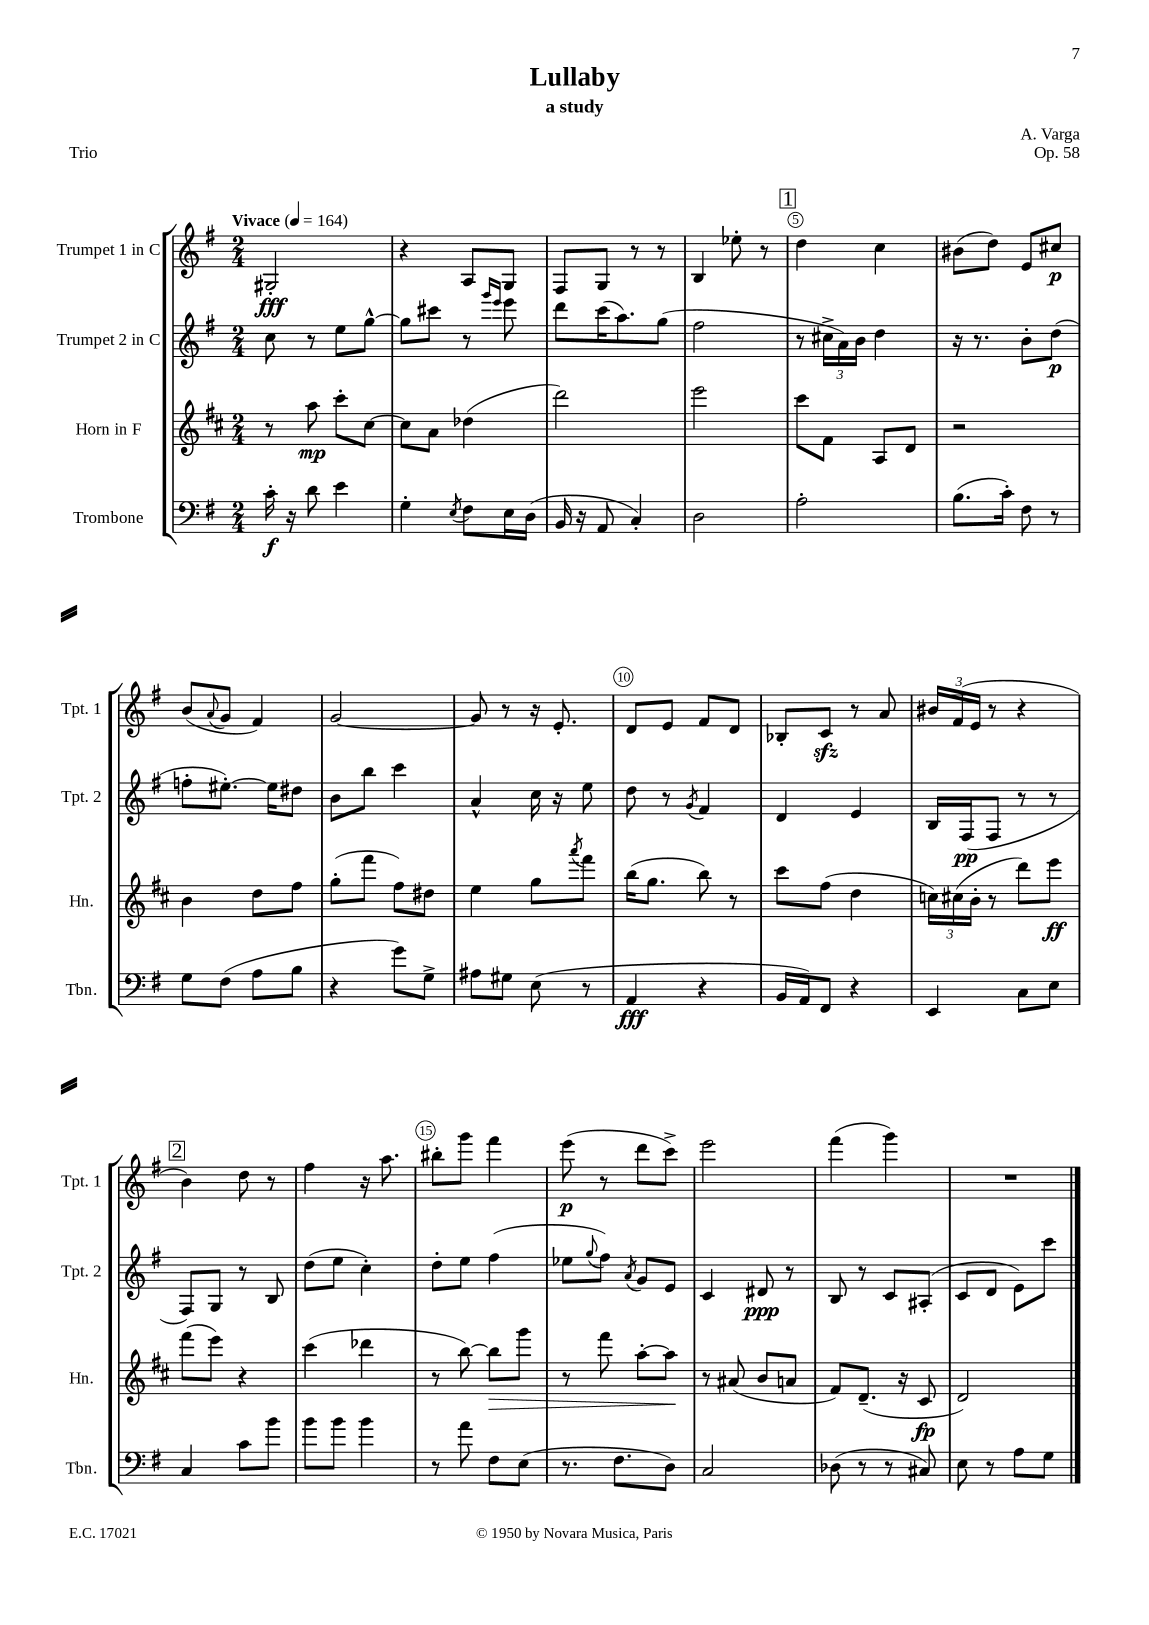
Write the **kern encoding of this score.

**kern	**dynam	**kern	**dynam	**kern	**dynam	**kern	**dynam
*part4	*part4	*part3	*part3	*part2	*part2	*part1	*part1
*staff4	*staff4	*staff3	*staff3	*staff2	*staff2	*staff1	*staff1
*I"Trombone	*	*I"Horn in F	*	*I"Trumpet 2 in C	*	*I"Trumpet 1 in C	*
*I'Tbn.	*	*I'Hn.	*	*I'Tpt. 2	*	*I'Tpt. 1	*
*clefF4	*	*clefG2	*	*clefG2	*	*clefG2	*
*k[f#]	*	*k[f#c#]	*	*k[f#]	*	*k[f#]	*
*M2/4	*	*M2/4	*	*M2/4	*	*M2/4	*
*MM164	*	*MM164	*	*MM164	*	*MM164	*
=1	=1	=1	=1	=1	=1	=1	=1
!	!	!	!	!	!	!LO:TX:a:B:t=Vivace	!
16c'\	f	8r	.	8cc\	.	2G#X'/	fff
16r	.	.	.	.	.	.	.
8d\	.	8aa\	mp	8r	.	.	.
4e\	.	8ccc#'\L	.	8ee\L	.	.	.
.	.	[8cc#\J	.	[8gg^^\J	.	.	.
=2	=2	=2	=2	=2	=2	=2	=2
4G'\	.	8cc#\L]	.	8gg\L]	.	4r	.
.	.	8a\J	.	8ccc#X\J	.	.	.
8qE/	.	.	.	.	.	.	.
8F#\L	.	(4dd-X\	.	8r	.	8A/L	.
.	.	.	.	16qqggg/LL	.	.	.
.	.	.	.	16qqeee/JJ	.	.	.
16E\L	.	.	.	8eee\	.	8G/J	.
(16D\JJ	.	.	.	.	.	.	.
=3	=3	=3	=3	=3	=3	=3	=3
16BB/	.	2ddd\)	.	8ddd\L	.	8F#/L	.
16r	.	.	.	.	.	.	.
8AA/	.	.	.	(16ccc\K	.	8G/J	.
.	.	.	.	8.aa\)	.	.	.
4C'/)	.	.	.	.	.	8r	.
.	.	.	.	(8gg\J	.	8r	.
=4	=4	=4	=4	=4	=4	=4	=4
2D\	.	2eee\	.	2ff#\	.	4B/	.
.	.	.	.	.	.	8ee-X'\	.
.	.	.	.	.	.	8r	.
!!LO:REH:place=s1:t=1
=5	=5	=5	=5	=5	=5	=5	=5
2A'\	.	8ccc#\L	.	8r	.	4dd\	.
.	.	8f#\J	.	24cc#X^\LL	.	.	.
.	.	.	.	24a\)	.	.	.
.	.	.	.	24b\JJ	.	.	.
.	.	8A/L	.	4dd\	.	4cc\	.
.	.	8d/J	.	.	.	.	.
=6	=6	=6	=6	=6	=6	=6	=6
(8.B\L	.	2r	.	16r	.	(8b#X\L	.
.	.	.	.	8.r	.	.	.
.	.	.	.	.	.	8dd\J)	.
16c'\Jk)	.	.	.	.	.	.	.
8F#\	.	.	.	8b'\L	.	8e/L	.
8r	.	.	.	(8dd\J	p	8cc#X/J	p
!!LO:LB:g=z
=7	=7	=7	=7	=7	=7	=7	=7
8G\L	.	4b\	.	8ffn'\L	.	(8b/L	.
.	.	.	.	.	.	8qqa/	.
(8F#\J	.	.	.	[8.ee#X'\J)	.	8g/J	.
8A\L	.	8dd\L	.	.	.	4f#/)	.
.	.	.	.	16ee#\KL]	.	.	.
8B\J	.	8ff#\J	.	8dd#X\J	.	.	.
=8	=8	=8	=8	=8	=8	=8	=8
4r	.	(8gg'\L	.	8b\L	.	[2g/	.
.	.	8fff#\J	.	8bb\J	.	.	.
8g\L)	.	8ff#\L)	.	4ccc\	.	.	.
8G^\J	.	8dd#X\J	.	.	.	.	.
=9	=9	=9	=9	=9	=9	=9	=9
8A#X\L	.	4ee\	.	4a^^/	.	8g/]	.
8G#X\J	.	.	.	.	.	8r	.
(8E\	.	8gg\L	.	16cc\	.	16r	.
.	.	.	.	16r	.	8.e'/	.
.	.	8qaaa/	.	.	.	.	.
8r	.	8fff#\J	.	8ee\	.	.	.
=10	=10	=10	=10	=10	=10	=10	=10
4AA/	fff	(16bb\KL	.	8dd\	.	8d/L	.
.	.	8.gg\J	.	.	.	.	.
.	.	.	.	8r	.	8e/J	.
.	.	.	.	8qg/	.	.	.
4r	.	8bb\)	.	4f#/	.	8f#/L	.
.	.	8r	.	.	.	8d/J	.
=11	=11	=11	=11	=11	=11	=11	=11
16BB/LL	.	8ccc#\L	.	4d/	.	8B-X'/L	.
16AA/J)	.	.	.	.	.	.	.
8FF#/J	.	(8ff#\J	.	.	.	8czz/J	.
4r	.	4dd\	.	4e/	.	8r	.
.	.	.	.	.	.	8a/	.
=12	=12	=12	=12	=12	=12	=12	=12
4EE/	.	24ccn\LL)	.	16B/LL	.	24b#X/LL	.
.	.	(24cc#X\	.	.	.	(24f#/	.
.	.	.	.	(16F#/J	pp	.	.
.	.	24b'\JJ	.	.	.	24e/JJ	.
.	.	8r	.	8F#/J	.	8r	.
8C\L	.	8ddd\L)	.	8r	.	4r	.
8E\J	.	8eee\J	ff	8r	.	.	.
!!LO:LB:g=z
!!LO:REH:place=s1:t=2
=13	=13	=13	=13	=13	=13	=13	=13
4C/	.	(8fff#\L	.	8F#/L)	.	4b\)	.
.	.	8eee\J)	.	8G/J	.	.	.
8c\L	.	4r	.	8r	.	8dd\	.
8b\J	.	.	.	8B/	.	8r	.
=14	=14	=14	=14	=14	=14	=14	=14
8b\L	.	(4ccc#\	.	(8dd\L	.	4ff#\	.
8b\J	.	.	.	8ee\J	.	.	.
4b\	.	4ddd-X\	.	4cc'\)	.	16r	.
.	.	.	.	.	.	8.aa\	.
=15	=15	=15	=15	=15	=15	=15	=15
8r	.	8r	.	8dd'\L	.	8bb#X'\L	.
8a\	.	[8bb\)	.	8ee\J	.	8ggg\J	.
!	!	!	!LO:HP:b	!	!	!	!
8F#\L	.	8bb\L]	>	(4ff#\	.	4fff#\	.
(8E\J	.	8ggg\J	.	.	.	.	.
=16	=16	=16	=16	=16	=16	=16	=16
8.r	.	8r	.	8ee-X\L	.	(8eee\	p
.	.	.	.	8qqgg/	.	.	.
.	.	8fff#\	.	8ff#\J)	.	8r	.
8.F#\L	.	.	.	.	.	.	.
.	.	.	.	8qa/	.	.	.
.	.	[8aa'\L	.	8g/L	.	8ddd\L	.
8D\J)	.	8aa\J]	.	8e/J	.	8ccc^\J)	.
.	.	.	]	.	.	.	.
=17	=17	=17	=17	=17	=17	=17	=17
2C/	.	8r	.	4c/	.	2eee\	.
.	.	(8a#X/	.	.	.	.	.
.	.	8b/L	.	8d#X/	ppp	.	.
.	.	8an/J	.	8r	.	.	.
=18	=18	=18	=18	=18	=18	=18	=18
(8D-X\	.	8f#/L)	.	8B/	.	(4fff#\	.
8r	.	(8.d~/J	.	8r	.	.	.
8r	.	.	.	8c/L	.	4ggg\)	.
.	.	16r	.	.	.	.	.
8C#X/)	.	8c#/	fp	(8A#X'/J	.	.	.
=19	=19	=19	=19	=19	=19	=19	=19
8E\	.	2d/)	.	8c/L	.	2r	.
8r	.	.	.	8d/J	.	.	.
8A\L	.	.	.	8e\L)	.	.	.
8G\J	.	.	.	8ccc\J	.	.	.
==	==	==	==	==	==	==	==
*-	*-	*-	*-	*-	*-	*-	*-
